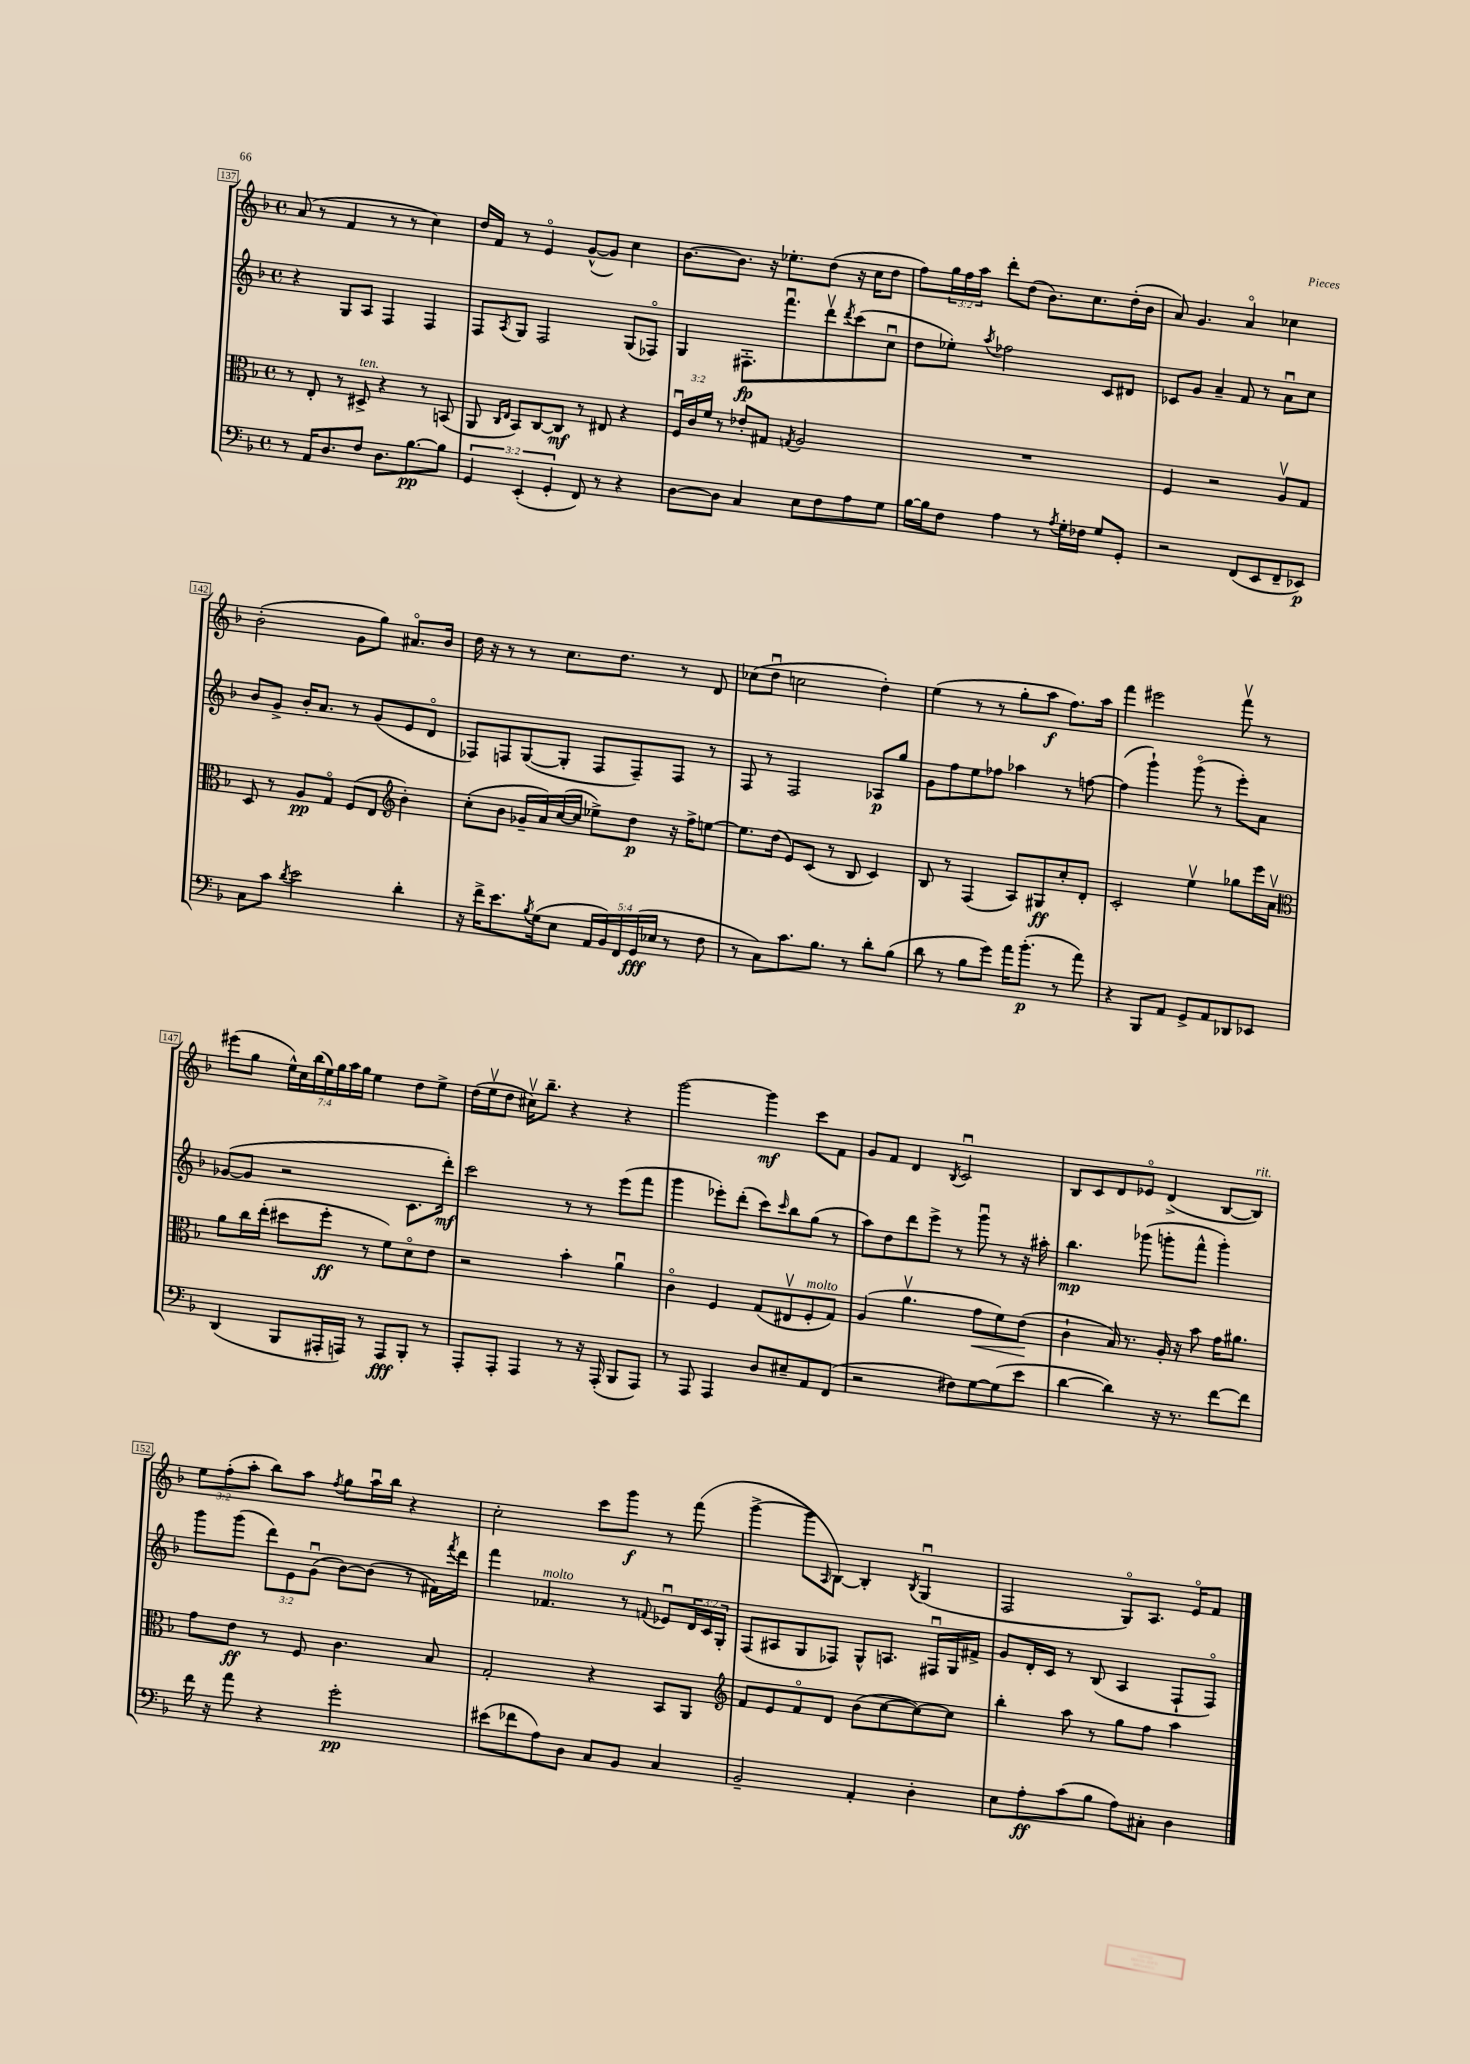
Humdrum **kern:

**kern	**kern	**kern	**kern
*staff4	*staff3	*staff2	*staff1
*clefF4	*clefC3	*clefG2	*clefG2
*k[b-]	*k[b-]	*k[b-]	*k[b-]
*M4/4	*M4/4	*M4/4	*M4/4
*met(c)	*met(c)	*met(c)	*met(c)
8r	8r	4r	(8a
16AA	8E'	.	8r
8.D	.	.	.
.	8r	8G	4f
8F	8D#^	8A	.
8.D	4r	4F	8r
.	.	.	8r
[8.B-	.	.	.
.	8r	4F	4cc)
8B-]	(8BB	.	.
=	=	=	=
6GG	8AA	8F	16dd
.	.	.	16f
.	16qqC	.	.
.	16qqE	8qA	.
.	8BB-)	8G	8r
(6EE'	.	.	.
.	[8C	2F	4eo
6GG'	.	.	.
.	8C]	.	.
8FF)	8r	.	([8g^^
8r	8E#	.	8g])
4r	4r	(8G	4cc
.	.	8F-o)	.
=	=	=	=
[8D	24Fu	4G	[8.b-
.	24c	.	.
.	24f	.	.
8D]	8r	.	.
.	.	.	8.b-]
4C	8e-'	8.F#'	.
.	8G#	.	16r
.	.	8.fffu	8.ee-'
.	8qG	.	.
8E	2A	.	.
8F	.	8dddv	(8dd
.	.	8qddd	.
8A	.	(8ccc	16r
.	.	.	16cc
8G	.	8ccu	8dd
=	=	=	=
[16B-	1r	8dd	8ff)
16B-]	.	.	.
8F	.	8ee-')	24gg
.	.	.	24ff
.	.	.	24aa
.	.	8qaa	.
4A	.	2ff-	8ddd'
.	.	.	(8dd
8r	.	.	8.b-)
8qA	.	.	.
16G'	.	.	.
16F-	.	.	8.cc
8G	.	8c	.
8GG'	.	8d#	(16dd'
.	.	.	16b-
=	=	=	=
2r	4F	8c-	8a)
.	.	8g	4.g
.	2r	4a~	.
(8FF	.	8f	4ao
8EE	.	8r	.
8FF~	8Av	8au	4cc-
8EE-)	8G	8cc	.
=	=	=	=
8C	8D	8b-	(2b-'
8c	8r	8g^	.
8qd	.	.	.
2e	8A	16b-'	.
.	.	8.a	.
.	8Go	.	.
.	(8F	8r	8g
.	8E	(8g	8gg)
*	*clefG2	*	*
4d'	4b-')	8e	8.a#o
.	.	8do	.
.	.	.	16b-
=	=	=	=
16r	(8cc'	8F-)	16dd
16f^	.	.	16r
8.e	8b-	8F	8r
.	16g-~	([8G	8r
8qB-	.	.	.
(16G	16a)	.	.
8E	([16cc	8G']	8.cc
.	16cc]	.	.
20AA	8ee-^)	8F	.
20BB-)	.	.	.
.	.	.	8.dd
20FF	.	.	.
.	8dd	8F~)	.
(20GG	.	.	.
20E-	.	.	.
8r	16r	8F	8r
.	16ff^	.	.
8F	[8ee	8r	8d
=	=	=	=
8r	8.ee]	8F	(8cc-
8C)	.	8r	8ddu
.	(16dd	.	.
8.c	8e)	2F	2cc
.	(8c	.	.
8.B-	.	.	.
.	8r	.	.
8r	8B-	.	.
8d'	4c)	8A-	4dd')
(8B-	.	8gg	.
=	=	=	=
8d	8B-	8g	(4ee
8r	8r	8ff	.
8B-	(4F	8ee	8r
8g)	.	8ff-	8r
16a	8A)	4aa-	8gg'
(8.b-'	.	.	.
.	8G#	.	8aa
8r	8cc'	8r	8.ff)
8a)	8d'	[8ff	.
.	.	.	16aa
=	=	=	=
4r	2c'	(4ff]	4fff
8BBB-	.	4ggg`)	2eee#
8AA	.	.	.
8GG^	4eev	(8gggo	.
8AA	.	8r	.
8DD-	8gg-	8eee')	8fffv
8EE-	16eee	8a	8r
.	16av	.	.
=	=	=	=
*	*clefC3	*	*
(4DD	8a	([8g-	(8eee#
.	16cc	8g-]	8gg
.	(16ee'	.	.
8BBB-	8dd#	2r	28ee^^)
.	.	.	28cc
.	.	.	(28bb-
.	.	.	28ee)
16AAA#'	8ff'	.	.
.	.	.	28gg
.	.	.	28aa
16AAA)	.	.	.
.	.	.	28gg
8r	8r	.	4ee
8AAA	8f)	.	.
8BBB-'	8do	8.c	8dd
8r	8e	.	8ee^
.	.	16ddd')	.
=	=	=	=
8AAA'	2r	2ccc	(16dd
.	.	.	16eev
8AAA'	.	.	8dd
4AAA	.	.	16cc#v)
.	.	.	8.bb-~
8r	4b-'	8r	4r
16r	.	8r	.
(16AAA'	.	.	.
8BBB-	4au	(8eee	4r
8AAA)	.	8fff	.
=	=	=	=
8r	4co	4ggg	[2ggg
8AAA	.	.	.
4AAA	4F	8eee-')	.
.	.	(8ddd'	.
8D	(8G	8ccc)	4ggg]
.	.	16qqccc	.
8E#~	8E#v	8bb-	.
8AA	8F'	(8gg	8ccc
(8FF	8G)	8r	8f
=	=	=	=
2r	(4A	8aa)	8g
.	.	8dd	8f
.	4.av	8ddd	4d
.	.	8eee^	.
.	.	.	8qB-
8F#)	.	8r	2cu
[8G	8g	8gggu	.
(8G]	8f)	8r	.
8e	(8e	16r	.
.	.	16aa#'	.
=	=	=	=
[4d	4c`	4.bb-	8B-
.	.	.	8c
4d])	16B-)	.	8d
.	8.r	.	.
.	.	(8ggg-	8e-o
16r	16A'	8ggg'	(4d^
8.r	16r	.	.
.	8b-	8fff^^	.
[8f	16g	4ggg')	[8B-
.	8.a#	.	.
8f]	.	.	8B-])
=	=	=	=
16f	8g	8ggg	12ee
16r	.	.	.
.	.	.	(12ff'
8a	8e	(8ggg	.
.	.	.	12aa'
4r	8r	12ddd)	8bb-)
.	.	12e	.
.	8F	.	8aa
.	.	(12gu	.
.	.	.	8qff
2g'	4.c	[8b-)	8gg
.	.	(8b-]	16aau
.	.	.	16bb-
.	.	8r	4r
.	8B-	16f#)	.
.	.	8qfff	.
.	.	16ddd	.
=	=	=	=
(8e#	2G'	4fff	2cc'
8f-	.	.	.
8A)	.	4.f-	.
8D	.	.	.
8C	4r	.	8ccc
8BB-	.	8r	8ggg
.	.	8qqf	.
4C	8BB-	8e-u	8r
.	8AA	24d	(8fff
.	.	24c	.
.	.	24G'	.
=	=	=	=
*	*clefG2	*	*
2BB-~	8f	(8F	[4ggg^
.	8e	8A#	.
.	8fo	8G	8ggg]
.	.	.	16qqA
.	8d	8F-)	[8B-)
4AA'	(8b-	8G^^	4B-']
.	[8cc	8.A	.
.	.	.	8qB-
4D'	8cc_)	.	(4Gu
.	.	16F#u	.
.	8cc]	16G	.
.	.	16f#^	.
=	=	=	=
8E	4bb-'	8g	2F
8A'	.	16d'	.
.	.	16c	.
(8c	8aa	8r	.
8B-	8r	(8B-	.
8A)	8gg	4A	8Go)
8C#'	8ff	.	8.A
4D	4aa	8F`	.
.	.	.	16eo
.	.	8Fo)	8f
==	==	==	==
*-	*-	*-	*-
